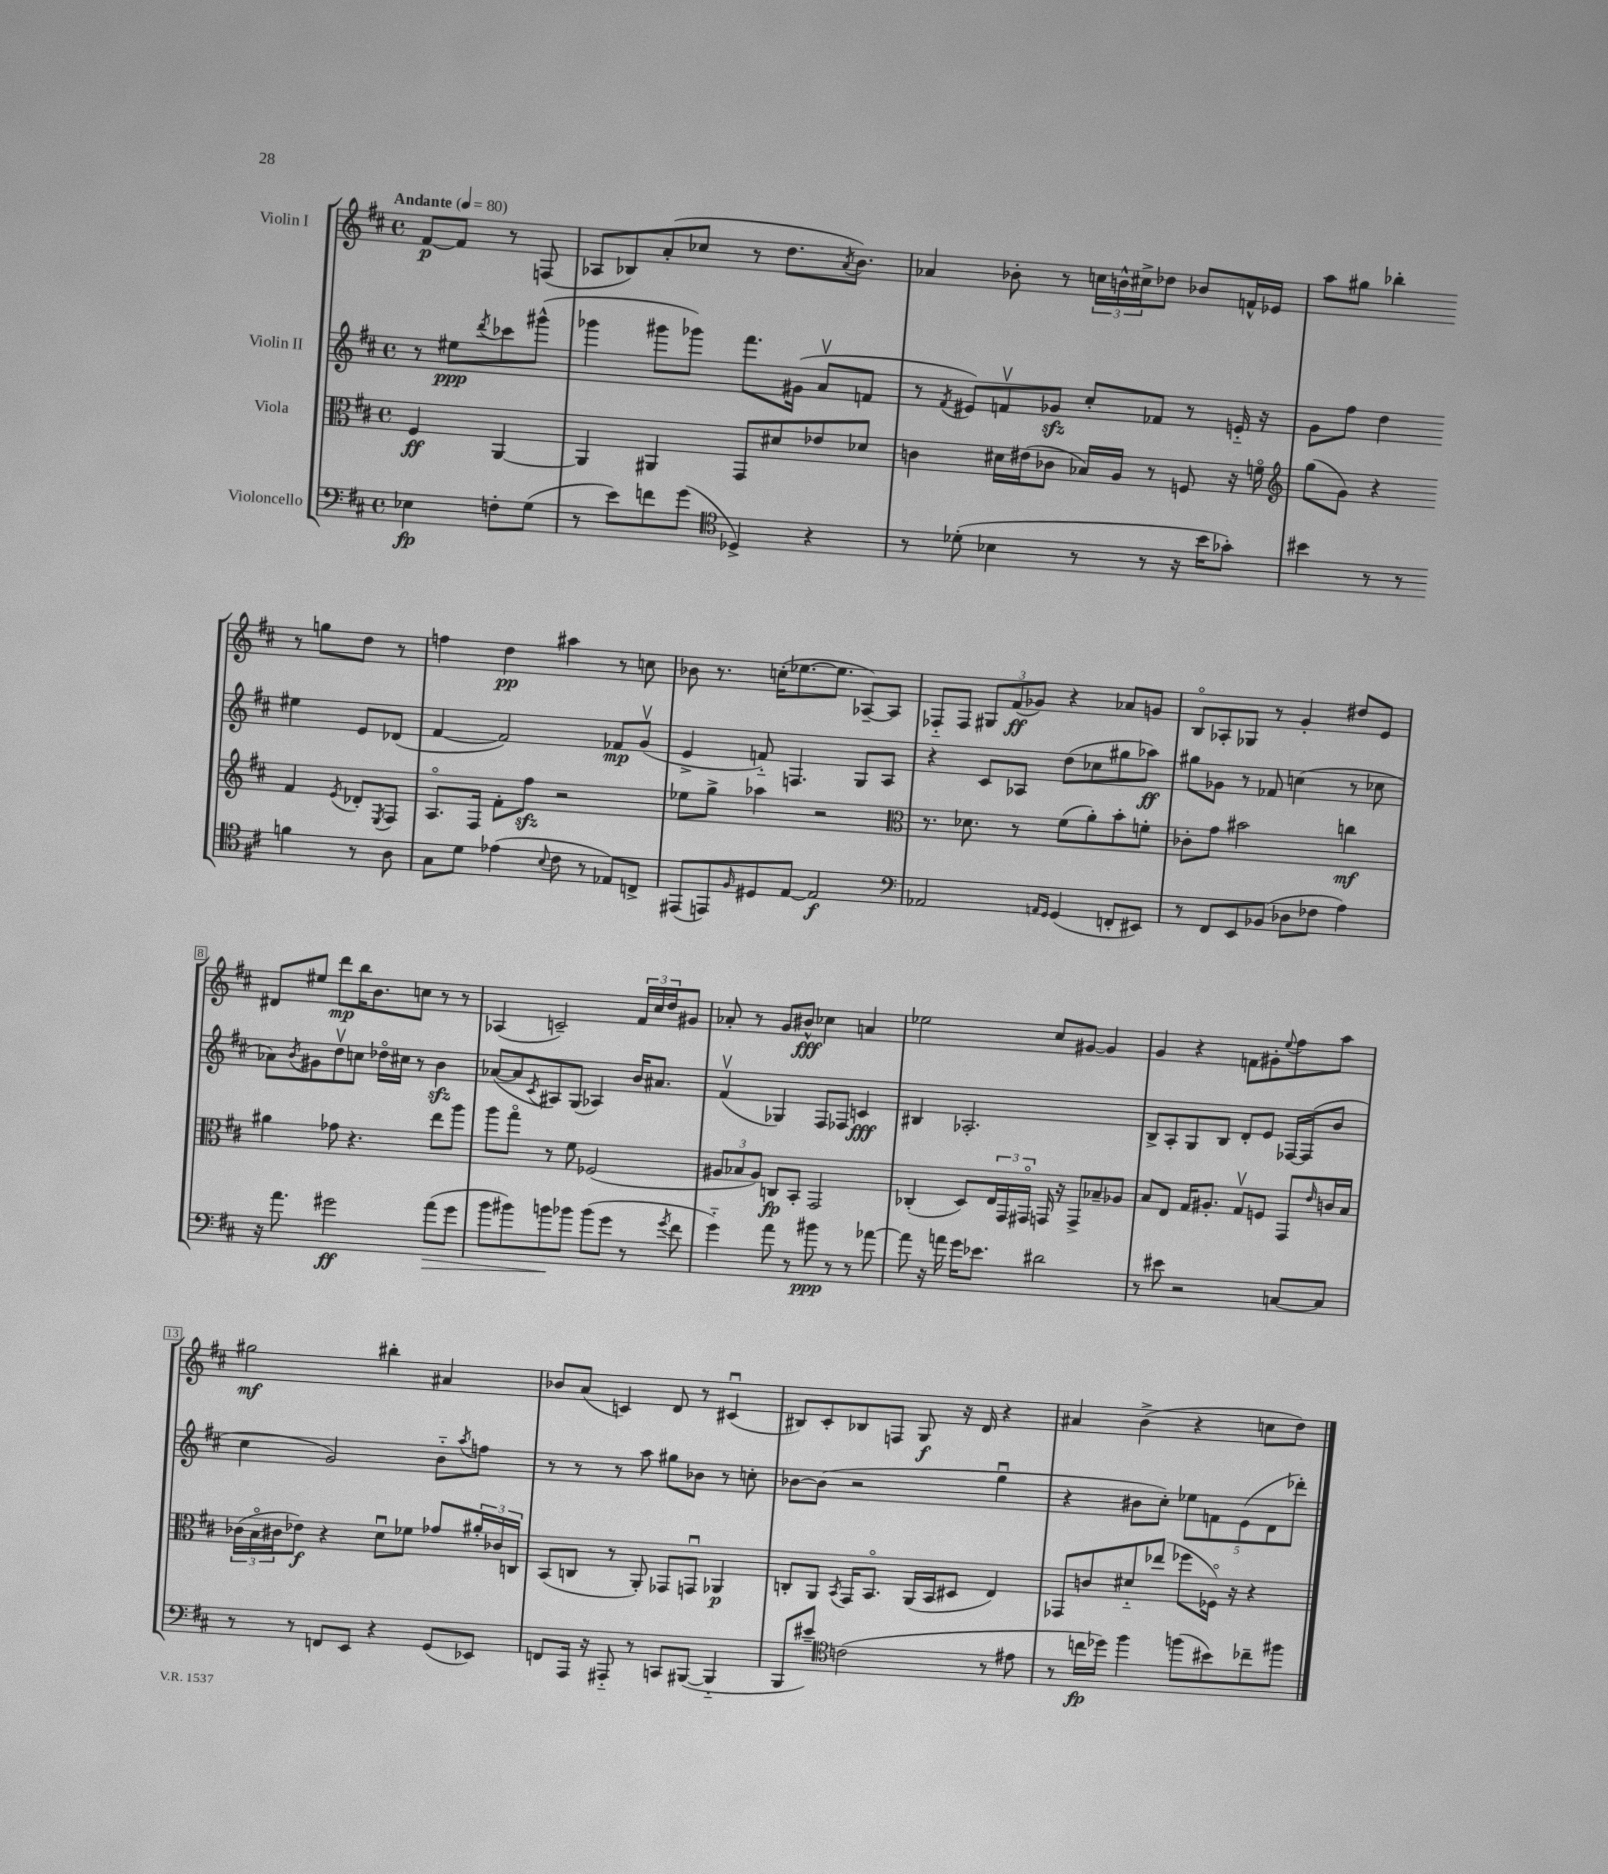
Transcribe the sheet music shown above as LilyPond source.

<<
\new StaffGroup <<
\new Staff = "s0" \with { instrumentName = "Violin I" } {
    \clef treble \key d \major \defaultTimeSignature \time 4/4 \partial 2 \tempo "Andante" 4 = 80
    fis'8~\p fis'8 r8 f8( |
    aes8 bes8) a'8-.( ces''8 r8 d''8. \acciaccatura { a'8 } b'8.) |
    aes'4 bes'8-. r8 \tuplet 3/2 { c''16 b'16-^ cis''16-> } des''8 bes'8 f'16-^ ees'16 |
    a''8 gis''8 bes''4-. r8 g''8 d''8 r8 |
    f''4 d''4\pp ais''4 r8 c''8 |
    bes'8 r8. c''16-.( ees''8.~ ees''8. aes8~--) aes8 |
    fes8-_ fes8 \tuplet 3/2 { gis8 fis'8\ff( ges'8) } r4 aes'8 g'8 |
    b8\flageolet aes8-. ges8 r8 g'4-. dis''8 e'8 |
    dis'8 eis''8 d'''8\mp b''16 b'8. c''8 r8 r8 |
    aes4( c'2--) \tuplet 3/2 { fis'16 cis''16 d''16 } gis'8 |
    aes'8-. r8 g'8 bis'8-^\fff ces''4 a'4 |
    ees''2 cis''8 gis'8~ gis'4 |
    g'4 r4 f'8 gis'8-. \appoggiatura { e''8 } fis''8 a''8 |
    gis''2\mf bis''4-. ais'4 |
    bes'8 a'8( c'4) d'8 r8 cis'4\downbow( |
    bis8) cis'8-. bes8 f8 g8\f r16 d'16 r4 |
    ais'4 b'4->( r4 c''8 d''8) \bar "|." |
}
\new Staff = "s1" \with { instrumentName = "Violin II" } {
    \clef treble \key d \major \defaultTimeSignature \time 4/4 \partial 2
    r8 eis''8\ppp \acciaccatura { d'''8 } ces'''8 gis'''8-^( |
    ges'''4 gis'''8 ges'''8) fis'''8. gis'16( a'8\upbow f'8 |
    r8 \acciaccatura { fis'8 } eis'8) f'8\upbow ges'8\sfz cis''8-. fes'8 r8 e'16-_ r16 |
    g'8 fis''8 d''4 eis''4 e'8 des'8( |
    fis'4~ fis'2) fes'8\mp g'8\upbow( |
    e'4-> f'8-_) f4. g8 a8 |
    r4 cis'8 aes8 d''8( ces''8 gis''8 aes''8\ff) |
    gis''8 ges'8 r8 fes'8 c''4( r8 ces''8 |
    aes'8) \acciaccatura { b'8 } gis'8 d''8\upbow c''8 des''16\flageolet cis''16 r8 b'4\sfz |
    aes'8~( aes'8 \acciaccatura { cis'8 } ais8) g8( aes4) b'16 ais'8. |
    fis'4\upbow( ges4) fis8 fes8 c'4\fff |
    bis4 aes2.-. |
    b8-> a8-. g8 b8 d'8-. e'8 fes16~ fes16( b'8 |
    cis''4 g'2) b'8-_ \acciaccatura { a''8 } f''8 |
    r8 r8 r8 a''8 gis''8 bes'8 r8 c''8-. |
    bes'8~ bes'8( r2 g''4\downbow |
    r4 bis'8 cis''8-.) \tuplet 5/4 { ees''8 f'8 e'8( d'8 des'''8-.) } \bar "|." |
}
\new Staff = "s2" \with { instrumentName = "Viola" } {
    \clef alto \key d \major \defaultTimeSignature \time 4/4 \partial 2
    fis4\ff a,4~ |
    a,4 ais,4 g,8 dis'8 ees'8 des'8 |
    c'4 dis'16 eis'16( ces'8 bes16) a16 r8 f8 r16 f'16\flageolet |
    \clef treble g''8( g'8) r4 fis'4 \acciaccatura { e'8 } des'8-. \acciaccatura { e8 } fis8 |
    a8.\flageolet fis16 fis'8-. fis''8\sfz r2 |
    ees''8 g''8-> aes''4 r2 |
    \clef alto r8. des'8. r8 fis'8( a'8-.) b'8-. f'8-. |
    ces'8-. g'8 bis'2 c''4\mf |
    ais'4 ges'8 r4. e''8 a''8 |
    a''8 g''8\flageolet r8 fis'8 fes2( |
    \tuplet 3/2 { ais8 bes8 ais8) } c8\fp b,8-. g,2 |
    ces4-.( d8) \tuplet 3/2 { e16 g,16 gis,16\flageolet } g,16 r16 g,8-> bes8-- aes8 |
    b8 e8 g16 ais8.-. g8\upbow f8 g,8 \grace { e'16 } c'16 b16 |
    \tuplet 3/2 { ces'16( b16\flageolet cis'16 } ees'8\f) r4 d'8\downbow fes'8 ges'8 \tuplet 3/2 { ais'16-. ces'16 c16 } |
    b,8( c8 r8 a,8-.) ges,8 g,8\downbow aes,4\p |
    c8-. a,8 \acciaccatura { b,8 } g,16 b,8.\flageolet a,16( b,16 dis8 e4) |
    ges,8 c'8 dis'8-_ ees''8( fes''8 fes16\flageolet) r16 r4 \bar "|." |
}
\new Staff = "s3" \with { instrumentName = "Violoncello" } {
    \clef bass \key d \major \defaultTimeSignature \time 4/4 \partial 2
    ees4\fp f8-. g8( |
    r8 e'8) f'8 g'8( \clef tenor des4->) r4 |
    r8 des'8-.( bes4 r8 r8 r16 b'16 ges'8-.) |
    bis'4 r8 r8 f'4 r8 a8 |
    g8 d'8 ees'4( \appoggiatura { b8 } cis'8 r8 ees8) c8-> |
    eis,8( e,8) \grace { fis16 } dis8 e8~ e2\f |
    \clef bass aes,2 \grace { a,16 g,16 } g,4( f,8-. eis,8) |
    r8 fis,8 e,8 bes,8( des8 fes8 a4) |
    r16 a'8. gis'2\ff a'8\>( gis'8 |
    b'8 bis'8) b'8\! bes'8 bes'8( g'8 r8 \acciaccatura { g'8 } fis'8 |
    g'4-_) a'8 r8 bis'8\ppp r8 r8 aes'8~ |
    aes'8 r16 a'16 g'16 ees'8. dis'2 |
    r8 eis'8 r2 c8~ c8 |
    r8 r8 f,8 e,8 r4 g,8( ees,8) |
    f,8 a,,16 r16 ais,,8-_ r8 c,8 bis,,8~( bis,,4-_ |
    b,,8 eis'8--) \clef tenor c'2( r8 eis'8 |
    r8 c''16\fp des''16) fis''4 f''8( bis'8) ces''8-- fis''8 \bar "|." |
}
>>
>>
\layout { \context { \Score \override BarNumber.stencil = #(make-stencil-boxer 0.1 0.3 ly:text-interface::print) } }
